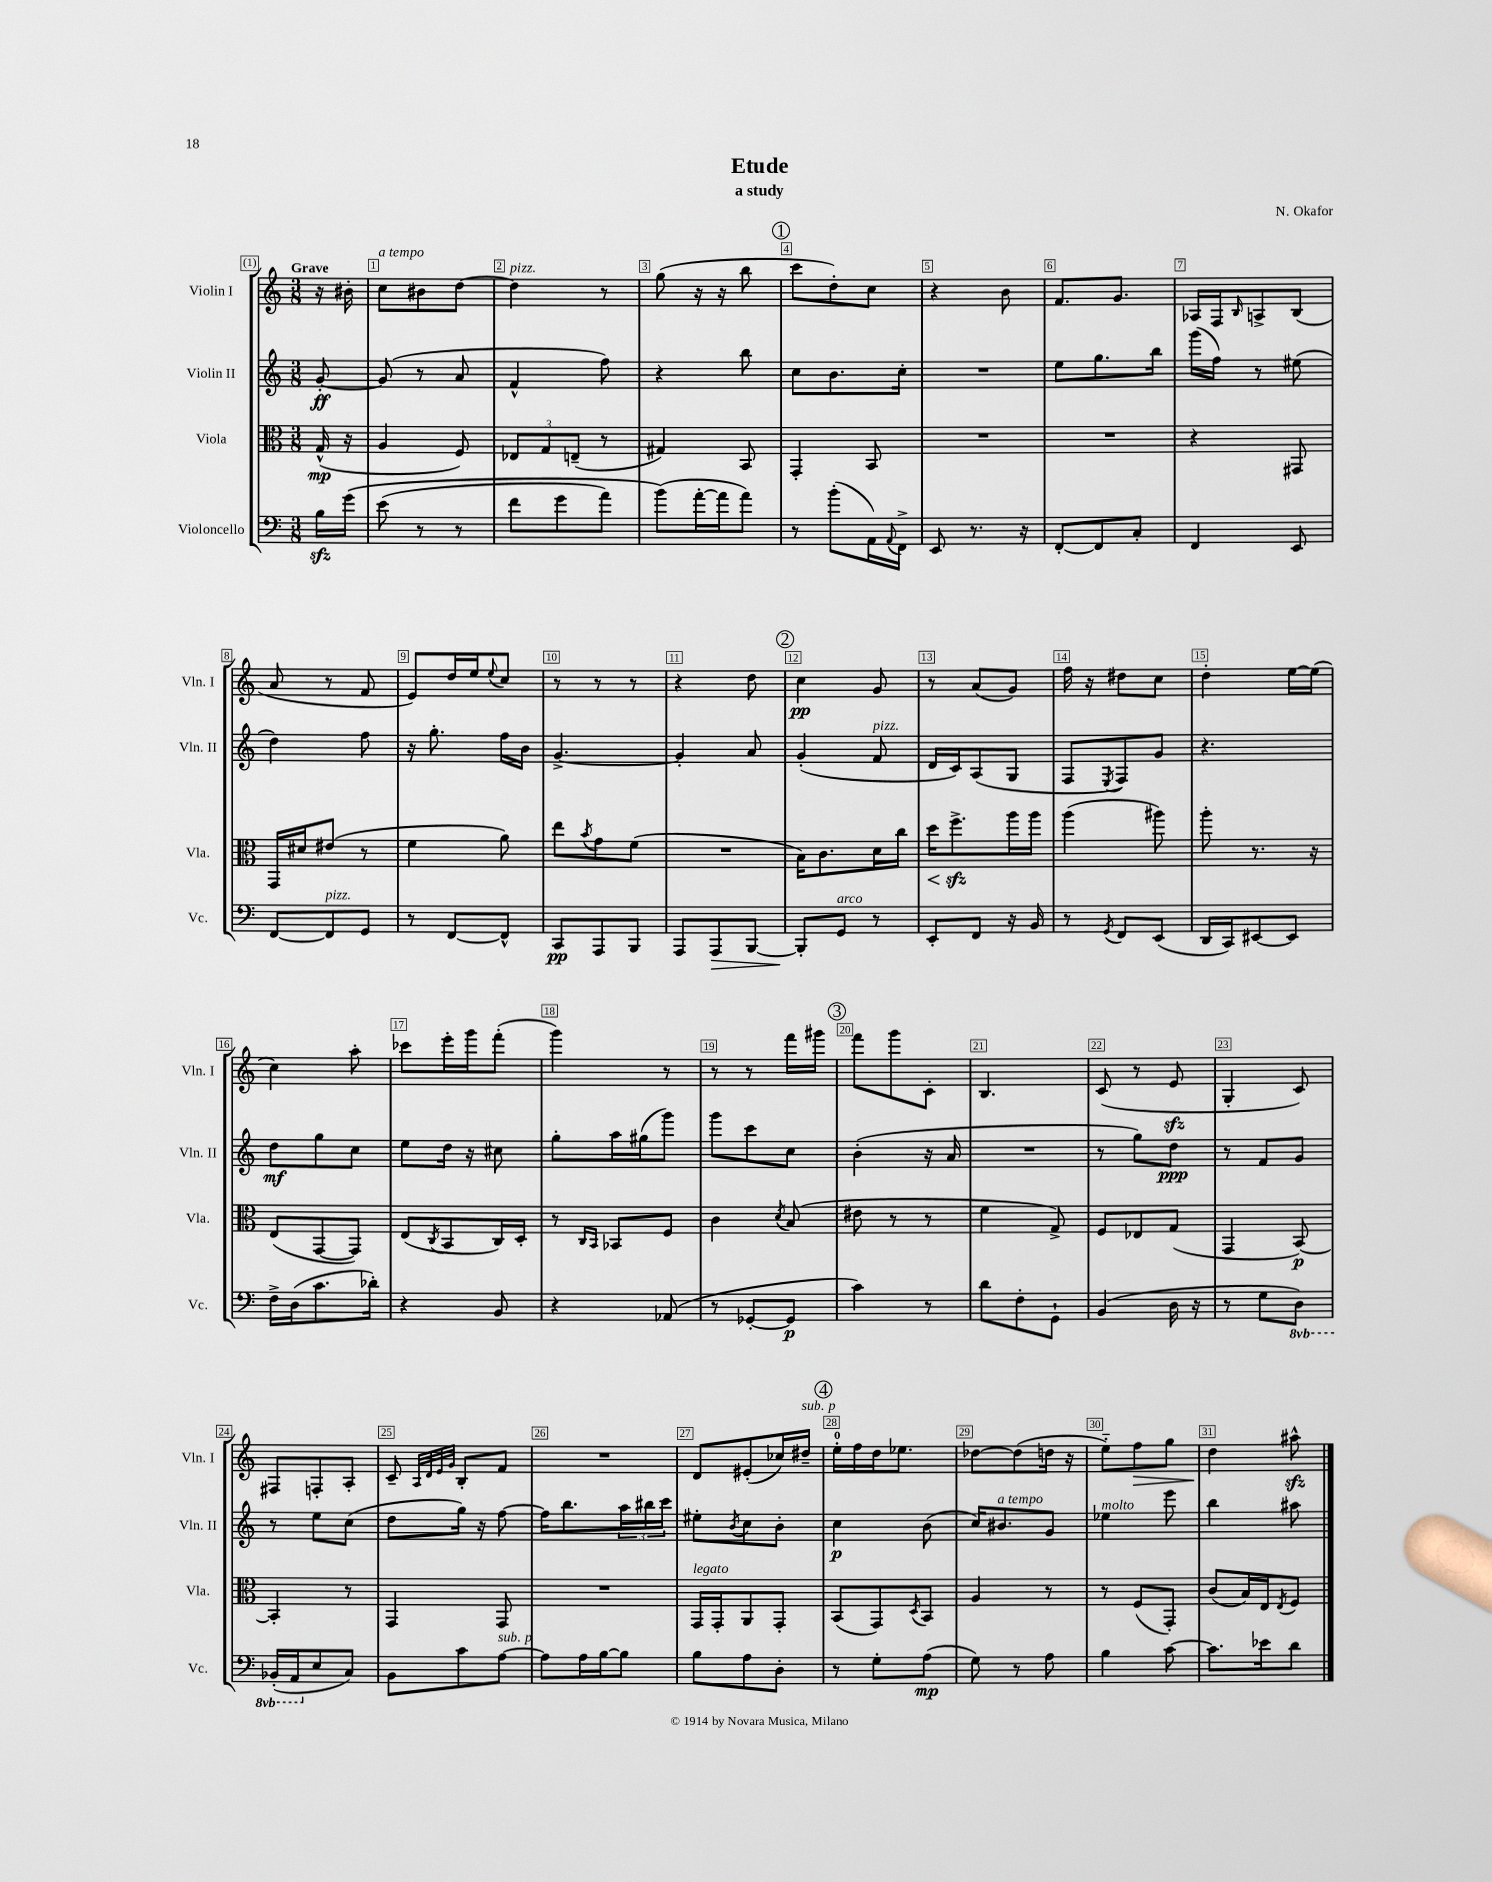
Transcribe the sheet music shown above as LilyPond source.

\header { title = "Etude" composer = "N. Okafor" subtitle = "a study" }
<<
\new StaffGroup <<
\new Staff = "s0" \with { instrumentName = "Violin I" shortInstrumentName = "Vln. I" } {
    \clef treble \key c \major \numericTimeSignature \time 3/8 \partial 8 \tempo "Grave"
    r16 bis'16-. |
    c''8^\markup { \italic "a tempo" } bis'8 d''8~ |
    d''4^\markup { \italic "pizz." } r8 |
    g''8( r16 r16 b''8 |
    \mark \markup { \circle "1" } c'''8 d''8-.) c''8 |
    r4 b'8 |
    f'8. g'8. |
    aes16 f16 \grace { b16 } a8-> b8( |
    a'8 r8 f'8 |
    e'8) d''16 e''16 \appoggiatura { e''8 } c''8 |
    r8 r8 r8 |
    r4 d''8 |
    \mark \markup { \circle "2" } c''4\pp g'8 |
    r8 a'8( g'8) |
    f''16 r16 dis''8 c''8 |
    d''4-. e''16~ e''16( |
    c''4) a''8-. |
    ces'''8 e'''16-. g'''16 f'''8-.( |
    g'''4) r8 |
    r8 r8 f'''16 gis'''16 |
    \mark \markup { \circle "3" } f'''8 g'''8 c'8-. |
    b4. |
    c'8( r8 e'8\sfz |
    g4-. c'8) |
    fis8 f8-. a8-. |
    c'8-- \grace { a32 d'32 e'32 g'32 } b8-. f'8 |
    R4. |
    d'8 eis'8-.( ces''16) dis''16--^\markup { \italic "sub. p" } |
    \mark \markup { \circle "4" } e''16-0-. f''16 d''16 ees''8. |
    des''8~ des''8( d''16 r16 |
    e''8-_) f''8\> g''8 |
    d''4\! ais''8-^\sfz \bar "|." |
}
\new Staff = "s1" \with { instrumentName = "Violin II" shortInstrumentName = "Vln. II" } {
    \clef treble \key c \major \numericTimeSignature \time 3/8 \partial 8
    g'8~-.\ff |
    g'8( r8 a'8 |
    f'4-^ f''8) |
    r4 b''8 |
    \mark \markup { \circle "1" } c''8 b'8. c''16-. |
    R4. |
    e''8 g''8. b''16 |
    g'''16( f''16) r8 eis''8( |
    d''4) f''8 |
    r16 g''8.-. f''16 b'16 |
    g'4.~-> |
    g'4-. a'8 |
    \mark \markup { \circle "2" } g'4-.( f'8^\markup { \italic "pizz." } |
    d'16 c'16) a8( g8 |
    f8 \acciaccatura { e8 } f8) g'8 |
    r4. |
    d''8\mf g''8 c''8 |
    e''8 d''16 r16 cis''8 |
    g''8-. a''16 gis''16( g'''8) |
    g'''8 c'''8 c''8 |
    \mark \markup { \circle "3" } b'4-.( r16 a'16 |
    R4. |
    r8 g''8) d''8\ppp |
    r8 f'8 g'8 |
    r8 e''8 c''8( |
    d''8 g''16) r16 f''8~ |
    f''16 b''8. \tuplet 3/2 { a''16 bis''16 c'''16 } |
    eis''8-. \acciaccatura { b'8 } c''8 b'8-. |
    \mark \markup { \circle "4" } c''4\p b'8( |
    c''16) bis'8.^\markup { \italic "a tempo" } g'8 |
    ees''4^\markup { \italic "molto" } e'''8 |
    b''4 ais''8 \bar "|." |
}
\new Staff = "s2" \with { instrumentName = "Viola" shortInstrumentName = "Vla." } {
    \clef alto \key c \major \numericTimeSignature \time 3/8 \partial 8
    g16-^\mp( r16 |
    a4 f8) |
    \tuplet 3/2 { ees8 g8 e8--( } r8 |
    gis4) b,8 |
    \mark \markup { \circle "1" } g,4-. b,8 |
    R4. |
    R4. |
    r4 gis,8 |
    g,16 dis'16 eis'8( r8 |
    f'4 a'8) |
    e''8 \acciaccatura { b'8 } g'8 f'8( |
    R4. |
    \mark \markup { \circle "2" } b16) c'8. d'16 c''16 |
    d''16\< f''8.->\sfz\! a''16 a''16 |
    a''4( ais''8) |
    a''8-. r8. r16 |
    e8( g,8~ g,8) |
    e8( \acciaccatura { c8 } b,8 c16) d16-. |
    r8 \grace { c16 b,16 } bes,8 f8 |
    c'4 \acciaccatura { d'8 } b8( |
    \mark \markup { \circle "3" } eis'8 r8 r8 |
    f'4 g8->) |
    f8 ees8 g8( |
    g,4 b,8~\p) |
    b,4-. r8 |
    g,4 g,8 |
    R4. |
    g,16^\markup { \italic "legato" } g,16-. a,8 g,8-. |
    \mark \markup { \circle "4" } b,8( g,8) \acciaccatura { d8 } b,8 |
    a4 r8 |
    r8 f8( g,8-.) |
    c'8( b16) e16 \acciaccatura { e8 } f8 \bar "|." |
}
\new Staff = "s3" \with { instrumentName = "Violoncello" shortInstrumentName = "Vc." } {
    \clef bass \key c \major \numericTimeSignature \time 3/8 \set Staff.ottavationMarkups = #ottavation-simple-ordinals \partial 8
    b16\sfz g'16\( |
    e'8( r8 r8 |
    f'8 g'8 a'8) |
    b'8(\) a'16~-. a'16 a'8) |
    \mark \markup { \circle "1" } r8 b'8-.( a,16) \appoggiatura { a,8 } f,16-> |
    e,8 r8. r16 |
    f,8~-. f,8 c8-. |
    f,4 e,8 |
    f,8~ f,8^\markup { \italic "pizz." } g,8 |
    r8 f,8~ f,8-^ |
    c,8\pp a,,8 b,,8 |
    a,,8 a,,8\> b,,8~ |
    \mark \markup { \circle "2" } b,,8-.\! g,8^\markup { \italic "arco" } r8 |
    e,8-. f,8 r16 b,16 |
    r8 \acciaccatura { g,8 } f,8 e,8( |
    d,16 c,16) eis,8~ eis,8 |
    f16-> d16( c'8. des'16-.) |
    r4 b,8 |
    r4 aes,8( |
    r8 ges,8~-. ges,8\p |
    \mark \markup { \circle "3" } c'4) r8 |
    d'8 f8-. g,8-! |
    b,4( d16 r16 |
    r8 g8 \ottava #-1 d,8) |
    bes,,16-.( a,,16 \ottava #0 e8 c8) |
    b,8 c'8 a8~^\markup { \italic "sub. p" } |
    a8 a16 b16~ b8 |
    b8 a8 d8-. |
    \mark \markup { \circle "4" } r8 g8-. a8\mp( |
    g8) r8 a8 |
    b4 c'8~ |
    c'8. ees'16 d'8 \bar "|." |
}
>>
>>
\layout { \context { \Score \override BarNumber.break-visibility = ##(#f #t #t) barNumberVisibility = #all-bar-numbers-visible \override BarNumber.stencil = #(make-stencil-boxer 0.1 0.3 ly:text-interface::print) } }
